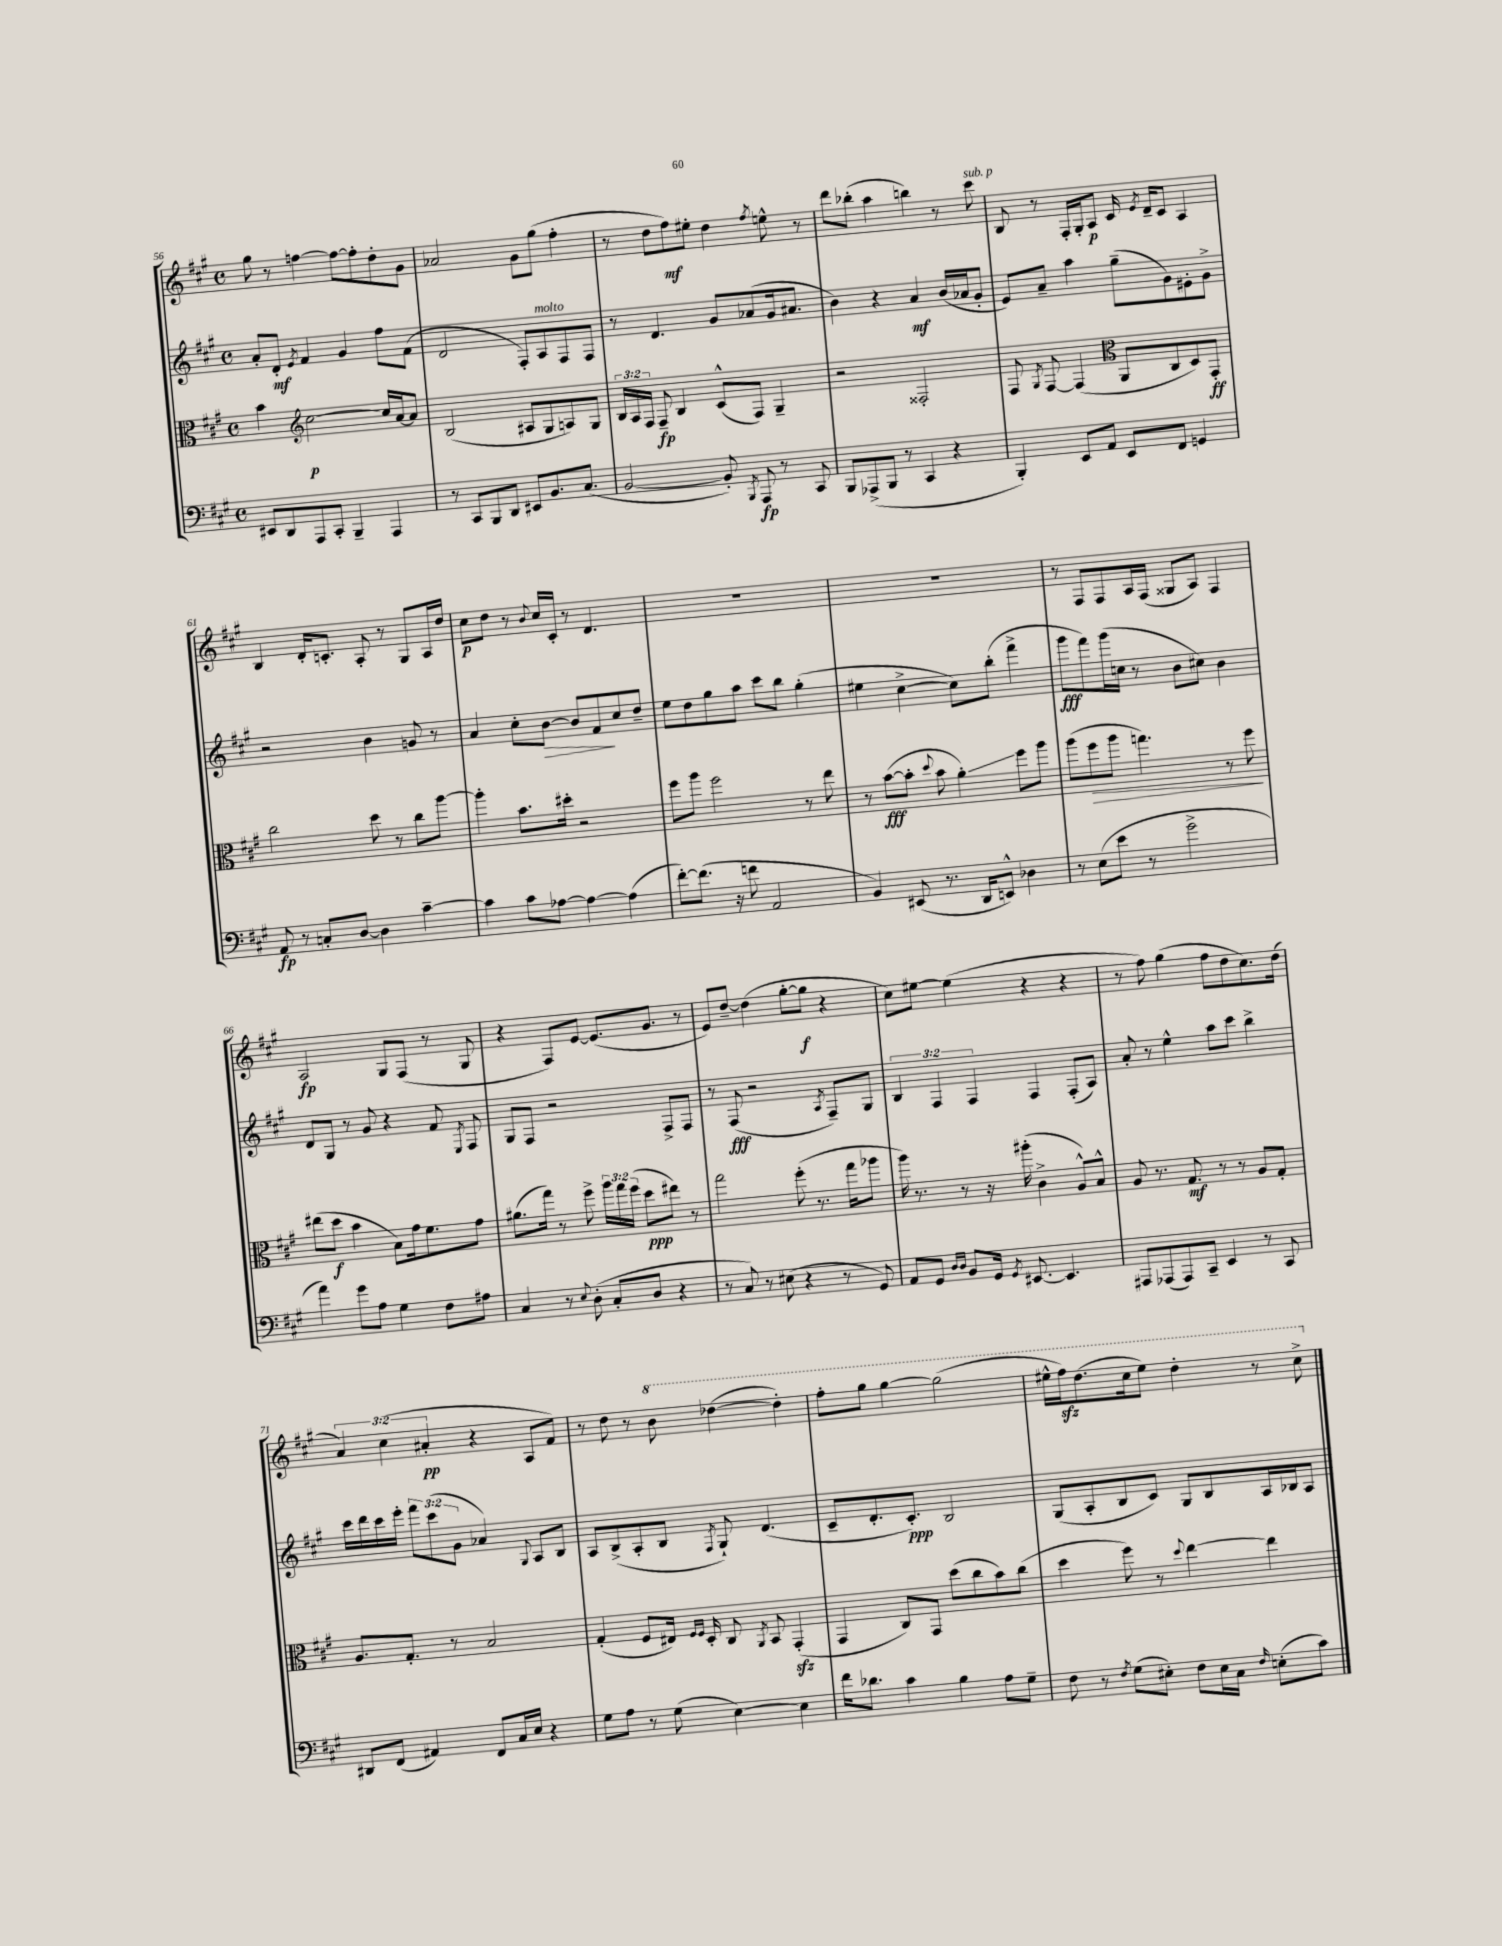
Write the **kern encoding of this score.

**kern	**kern	**kern	**kern
*staff4	*staff3	*staff2	*staff1
*clefF4	*clefC3	*clefG2	*clefG2
*k[f#c#g#]	*k[f#c#g#]	*k[f#c#g#]	*k[f#c#g#]
*M4/4	*M4/4	*M4/4	*M4/4
*met(c)	*met(c)	*met(c)	*met(c)
8EE#	4b	8a'	8gg#
8DD	.	8d'	8r
*	*clefG2	*	*
.	.	8qe	.
8AAA	[2cc#	4f#	[4ff
8CC#'	.	.	.
4BBB~	.	4g#	8ff_
.	.	.	8ff']
4AAA	16cc#]	8ff#	8dd'
.	[16a	.	.
.	8a]	(8f#	8g#
=	=	=	=
8r	(2B	2d	2a-
8CC#	.	.	.
8BBB	.	.	.
8DD	.	.	.
8EE#	8A#	8F#')	8g#
8.BB	8G#	8A	(8gg#
.	8A)	8F#	4ff#'
(8.C#	.	.	.
.	8G#	8F#	.
=	=	=	=
[2BB	24B	8r	8r
.	24A	.	.
.	24F#	.	.
.	8F#~	4.d	8dd
.	4B	.	8ff#)
.	.	.	8ee#'
8BB'])	(8c#^^	8g#	4dd
8qBBB	.	.	.
8AAA	8F#)	(8a-	.
.	.	.	8qff#
8r	4G#~	16g#	8ee^^
.	.	8.a#	.
8CC#	.	.	8r
=	=	=	=
8BBB	2r	4b)	8ddd
(8AAA-^	.	.	(8bb-'
8BBB	.	4r	4aa
8r	.	.	.
4CC#	2F##'	4a	4bb)
4r	.	(16b	8r
.	.	16a-	.
.	.	8g#'	8ccc#
=	=	=	=
4BBB')	8F#	8e)	8B
.	8qG#	.	.
.	[8F#	8a~	8r
8EE	(4F#]	4aa	16F#'
.	.	.	16G#'
8AA	.	.	8A
*	*clefC3	*	*
8EE	8AA	(8gg#~	16c#
.	.	.	8qe
.	.	.	16d~
8FF#	8C#	8g#)	8c#
4GG	8D)	8e#'	4A
.	8GG#'	8g#^	.
=	=	=	=
8AA	2cc#	2r	4B
8r	.	.	.
8C'	.	.	16d'
.	.	.	8.c'
[8D	.	.	.
4D]	8dd	4b	8A'
.	8r	.	8r
[4c#~	8cc#	8g	8G#
.	[8aa	8r	16A
.	.	.	16dd
=	=	=	=
4c#]	4aa']	4a	8cc#
.	.	.	8dd
8c#	8.b	8cc#'	8r
.	.	.	8qqb
[8A-	.	[8b	16cc#
.	16dd#'	.	16c#'
4A-_	2r	8b]	8r
.	.	8f#	4.d
(4A-]	.	8cc#	.
.	.	8dd~	.
=	=	=	=
[8f#')	8ff#	8ee	1r
(8.f#]	8aa	8dd	.
.	2ff#	8gg#	.
16r	.	.	.
8f	.	8aa	.
2AA	.	8ccc#	.
.	.	8bb	.
.	8r	(4gg#'	.
.	8ee	.	.
=	=	=	=
4BB)	8r	4ee#	1r
.	([8b	.	.
(8EE#	8b']	[4cc#^	.
.	8qqdd	.	.
8.r	8b	.	.
.	4a')	8cc#])	.
16DD	.	.	.
8EE^^)	.	(8bb'	.
4D-	8ff#	4fff#^	.
.	8aa	.	.
=	=	=	=
8r	(8aa	8ggg#	8r
(8E	8ff#	8fff#)	8F#
8e	8aa	(16ggg#	8F#
.	.	16cc	.
8r	4.gg)	8r	16A
.	.	.	(16F#
2g#^	.	8b	8G##
.	.	8cc#)	8A)
.	8r	4b	4F#
.	8ff#	.	.
=	=	=	=
4a)	(8ee#	8d	2A
.	8dd	8G#	.
8g#	4b	8r	.
8A	.	8g#	.
4G#	8B)	4r	8G#
.	16g#	.	(8F#
.	8.f#	.	.
8F#	.	8f#	8r
.	.	8qE	.
8A#	8g#	8F#	8G#
=	=	=	=
4C#	(8.a#	8G#	4r
.	.	8F#	.
.	16gg#)	.	.
8r	8r	2r	8F#)
8qqE	.	.	.
(8D'	8ff#^	.	[8e
8C#'	24aa	.	(8.e]
.	24gg#	.	.
.	(24ff#	.	.
8D	8dd	.	.
.	.	.	8.g#
4r	8ee#)	8F#^	.
.	8r	8F#	8r
=	=	=	=
8r	2gg#	8r	8e)
8C#)	.	(8F#	[8dd~
8r	.	2r	(4dd]
(8E#	.	.	.
4r	(8ff#'	.	[8gg#'
.	8.r	.	8gg#]
.	.	8qA	.
8r	.	8F#~)	4r
.	16gg#	.	.
8GG#)	8aa-	8G#	.
=	=	=	=
8AA	16aa)	6B	8cc#)
.	8.r	.	.
8GG#	.	.	[8ee#
.	.	6F#	.
16qqD	.	.	.
16qqD	.	.	.
8BB	8r	.	(4ee#]
.	.	6F#	.
16GG#	16r	.	.
8qGG#	.	.	.
[8.EE#	(16aa#'	.	.
.	4c#^	4F#	4r
4.EE#]	.	.	.
.	8A^^)	(8F#'	4r
.	8B^^	8A)	.
=	=	=	=
8AAA#	8A	8a'	8r
(8AAA-	8.r	8r	8ff#)
8AAA-)	.	4ee^^	(4gg#
.	8.G#	.	.
8CC#~	.	.	.
4EE	8r	8aa	8ff#
.	8r	8ccc#	8dd
8r	8A	4bb^	8.cc#)
8CC#	8G#'	.	.
.	.	.	(16dd
=	=	=	=
8DD#	8.A	16ccc#	6a)
.	.	16ddd	.
(8FF#	.	16ccc#	.
.	.	.	(6cc#
.	8.G#'	16eee'	.
4AA#)	.	12fff#	.
.	.	(12ccc#	6a#'
.	8r	.	.
.	.	12g#	.
8FF#	2B	4a-)	4r
16C#	.	.	.
16E	.	.	.
.	.	8qqG#	.
4r	.	8A	8A
.	.	8B	8f#)
=	=	=	=
8G#	(4G#'	8A	8r
8A	.	(8B^	8dd
8r	8F#	8A'	8r
(8G#	16E#)	8B	8bb
.	16qqF#	.	.
.	16qqF#	.	.
.	16D'	.	.
.	.	8qF#	.
[4E)	8C#	8G#`)	([4ddd-
.	8qAA	.	.
.	8BB	(4.d	.
4E]	(4GG#'	.	4ddd-'])
=	=	=	=
16f#	4GG#	8c#~	8fff#'
8.d-	.	.	.
.	.	8.d'	8ggg#
4c#	8C#)	.	[4ggg#
.	.	8.c#')	.
.	8GG#	.	.
4B	(8dd	2B	(2ggg#]
.	8cc#	.	.
8A	8b)	.	.
8G#~	(8cc#	.	.
=	=	=	=
8F#	4dd	(8G#	16eee#^^
.	.	.	16fff#)
8r	.	8A'	(8.ddd
8qF#	.	.	.
(8G#	8ff#)	8B	.
.	.	.	16ccc#
8E#')	8r	8c#)	8eee#)
.	8qqdd	.	.
8F#	[4ee	8G#	4ddd'
16E#	.	8B	.
16C#	.	.	.
16qqF#	.	.	.
(8E'	4ee]	16A	8r
.	.	16B-	.
8c#)	.	8A	8ccc#^
==	==	==	==
*-	*-	*-	*-
